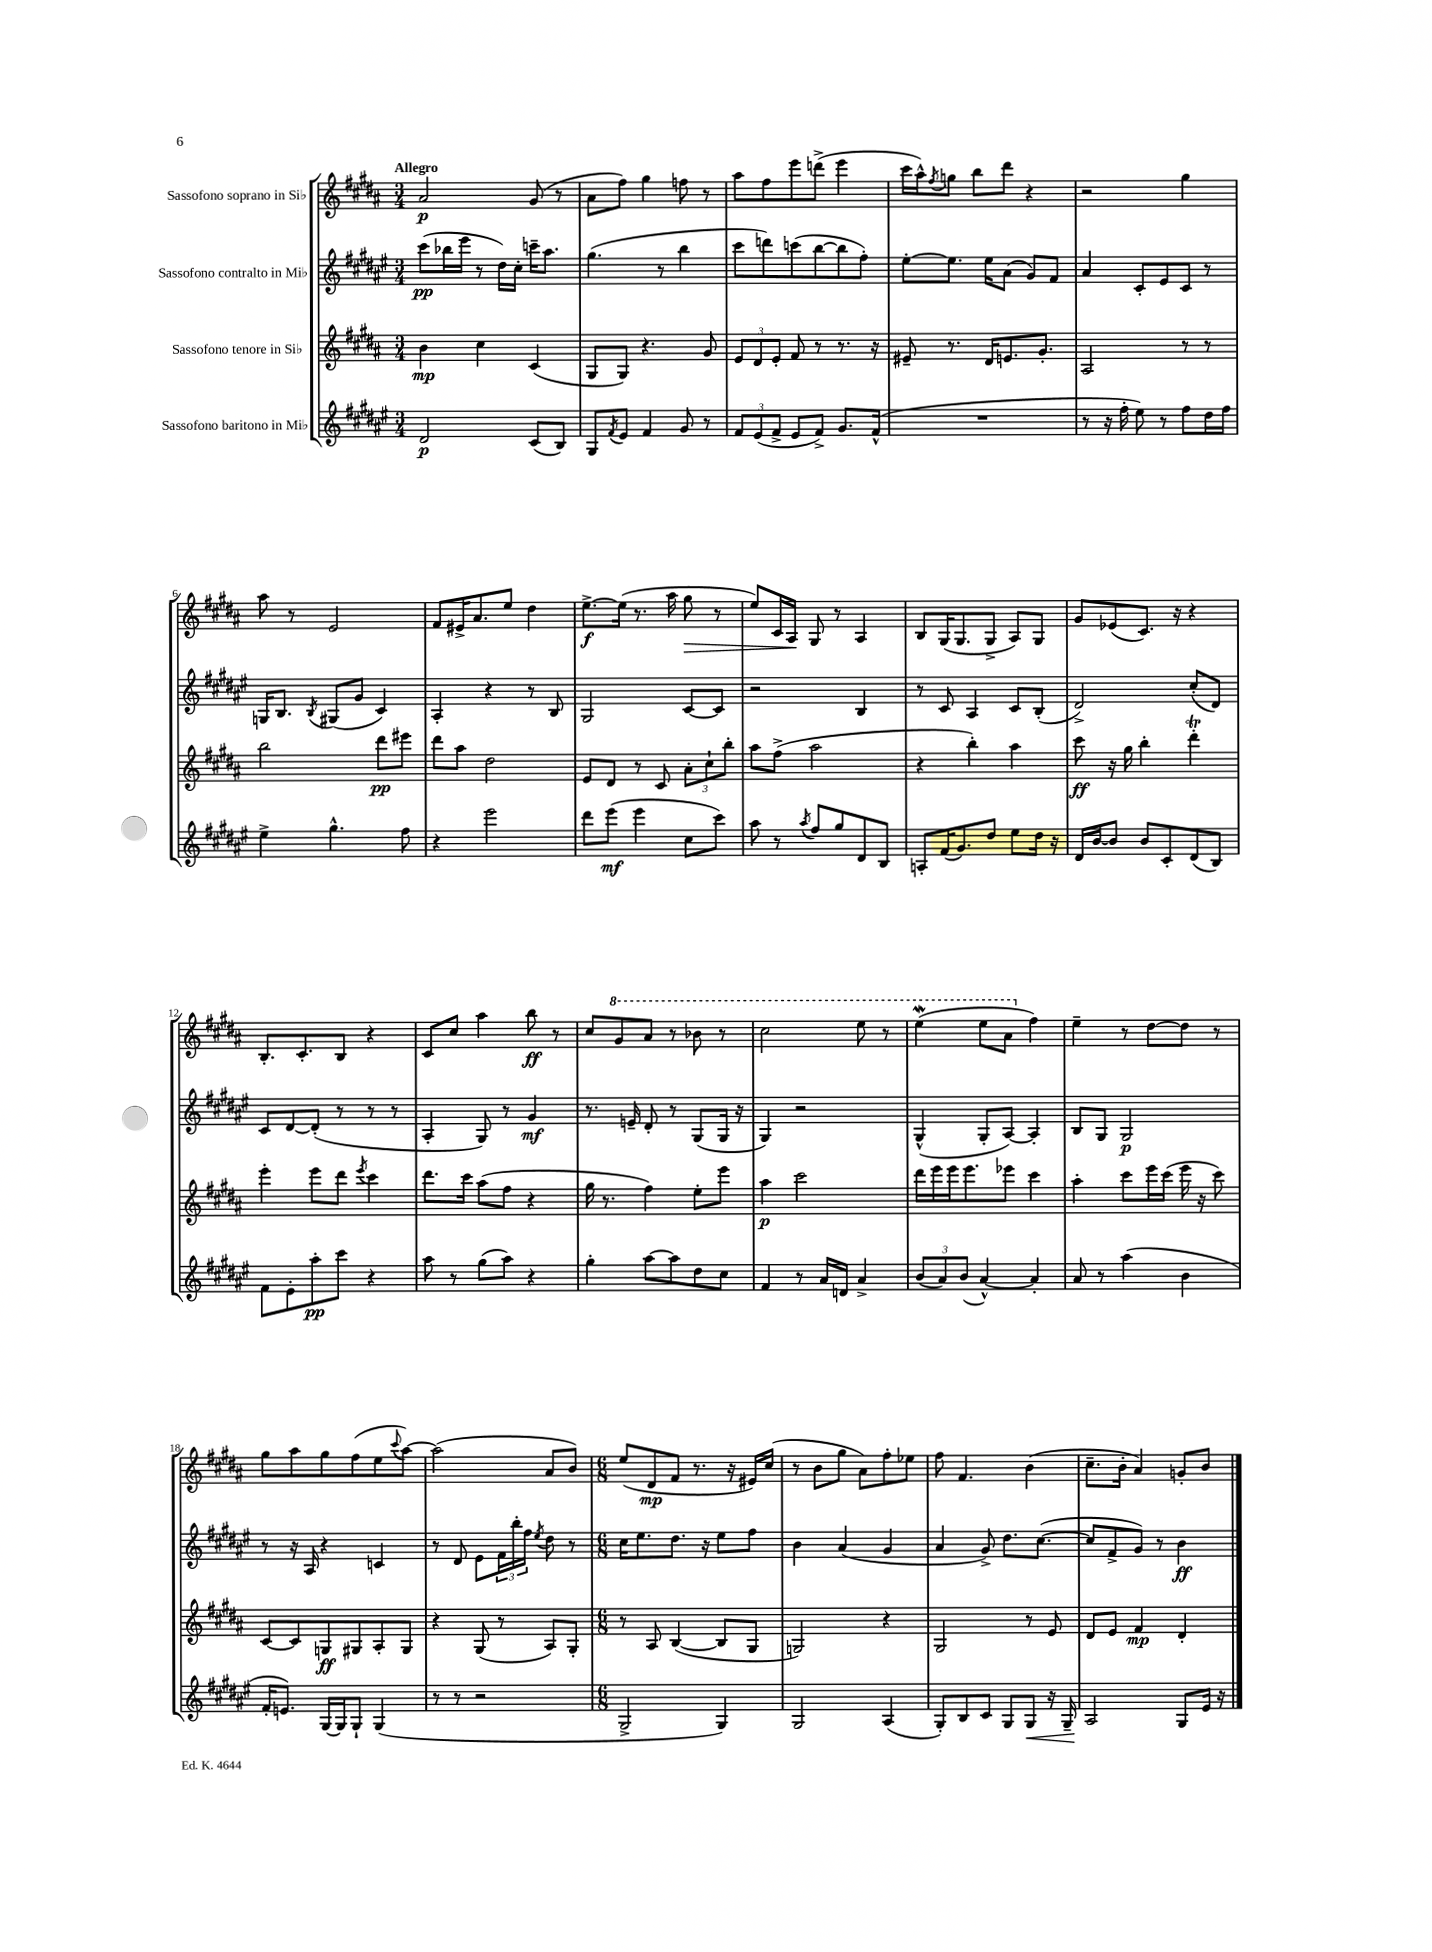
<<
\new StaffGroup <<
\new Staff = "s0" \with { instrumentName = "Sassofono soprano in Sib" } {
    \clef treble \key b \major \numericTimeSignature \time 3/4 \tempo "Allegro"
    ais'2\p gis'8( r8 |
    ais'8 fis''8) gis''4 f''8 r8 |
    ais''8 fis''8 e'''8 d'''8->( e'''4 |
    cis'''16 ais''16-^) \acciaccatura { fis''8 } g''8 b''8 dis'''8 r4 |
    r2 gis''4 |
    ais''8 r8 e'2 |
    fis'8 eis'16-> ais'8. e''8 dis''4 |
    e''8.~->\f e''16( r8. ais''16 gis''8\> r8 |
    e''8) cis'16 ais16\! gis8 r8 ais4 |
    b8 gis16( gis8. gis8-> ais8) gis8 |
    gis'8 ees'8( cis'8.) r16 r4 |
    b8.-. cis'8.-. b8 r4 |
    cis'8 cis''8 ais''4 b''8\ff r8 |
    cis''8 \ottava #1 gis''8 ais''8 r8 bes''8 r8 |
    cis'''2 e'''8 r8 |
    e'''4\mordent( e'''8 ais''8 \ottava #0 fis''4) |
    e''4-- r8 dis''8~ dis''8 r8 |
    gis''8 ais''8 gis''8 fis''8( e''8 \appoggiatura { cis'''8 } ais''8~) |
    ais''2( ais'8 b'8) |
    \numericTimeSignature \time 6/8 e''8( dis'8\mp fis'8 r8. r16 eis'16) cis''16( |
    r8 b'8 gis''8 ais'8) fis''8-. ees''8 |
    fis''8 fis'4. b'4( |
    cis''8.-- b'16-. ais'4) g'8-. b'8 \bar "|." |
}
\new Staff = "s1" \with { instrumentName = "Sassofono contralto in Mib" } {
    \clef treble \key fis \major \numericTimeSignature \time 3/4
    cis'''8\pp( bes''16 eis'''16 r8 dis''16) cis''16-. c'''16-- ais''8. |
    gis''4.( r8 b''4 |
    cis'''8 d'''8) c'''8( b''8~ b''8 fis''8-.) |
    eis''8~-. eis''8. eis''16 ais'8( gis'8) fis'8 |
    ais'4 cis'8-. eis'8 cis'8 r8 |
    g16 b8. \acciaccatura { b8 } gis8( gis'8 cis'4) |
    ais4-. r4 r8 b8 |
    gis2 cis'8~ cis'8 |
    r2 b4 |
    r8 cis'8 ais4 cis'8 b8-.( |
    dis'2->) cis''8-.( dis'8) |
    cis'8 dis'8~ dis'8-.( r8 r8 r8 |
    ais4-. gis8) r8 gis'4\mf |
    r8. e'16-- dis'8-. r8 gis8( gis16 r16 |
    gis4) r2 |
    gis4-^( gis8-. ais8~) ais4-. |
    b8 gis8 gis2\p |
    r8 r16 ais16 r4 c'4 |
    r8 dis'8 eis'8 \tuplet 3/2 { fis'16 b''16-. fis''16 } \acciaccatura { eis''8 } dis''8 r8 |
    \numericTimeSignature \time 6/8 cis''16 eis''8. dis''8. r16 eis''8 fis''8 |
    b'4 ais'4( gis'4 |
    ais'4 gis'8->) dis''8. cis''8.~( |
    cis''8 fis'8-> gis'8) r8 b'4\ff \bar "|." |
}
\new Staff = "s2" \with { instrumentName = "Sassofono tenore in Sib" } {
    \clef treble \key b \major \numericTimeSignature \time 3/4
    b'4\mp cis''4 cis'4( |
    gis8 gis8) r4. gis'8 |
    \tuplet 3/2 { e'8 dis'8 e'8-. } fis'8 r8 r8. r16 |
    eis'8-- r8. dis'16 e'8. gis'8.-. |
    ais2 r8 r8 |
    b''2 dis'''8\pp eis'''8 |
    dis'''8 ais''8 dis''2 |
    e'8 dis'8 r8 cis'8 \tuplet 3/2 { ais'8-. cis''8-! b''8-. } |
    ais''8 fis''8->( ais''2 |
    r4 b''4-.) ais''4 |
    cis'''8\ff r16 gis''16 b''4-. dis'''4-.\trill |
    e'''4-. e'''8 dis'''8 \acciaccatura { e'''8 } cis'''4 |
    dis'''8. cis'''16 ais''8( fis''8 r4 |
    gis''16 r8. fis''4) e''8-. e'''8 |
    ais''4\p cis'''2 |
    dis'''16 e'''16 e'''16 e'''8. ees'''8 cis'''4 |
    ais''4-. cis'''8 e'''16 cis'''16( e'''16 r16 cis'''8) |
    cis'8~ cis'8 g8\ff gis8 ais8-. gis8 |
    r4 gis8( r8 ais8) gis8-. |
    \numericTimeSignature \time 6/8 r8 ais8 b4~( b8 gis8 |
    g2) r4 |
    gis2 r8 e'8 |
    dis'8 e'8 fis'4\mp dis'4-. \bar "|." |
}
\new Staff = "s3" \with { instrumentName = "Sassofono baritono in Mib" } {
    \clef treble \key fis \major \numericTimeSignature \time 3/4
    dis'2\p cis'8( b8) |
    gis8 \acciaccatura { fis'8 } eis'8 fis'4 gis'8 r8 |
    \tuplet 3/2 { fis'8 eis'8( fis'8-> } eis'8 fis'8->) gis'8. fis'16-^( |
    R2. |
    r8 r16 fis''16-. eis''8) r8 fis''8 dis''16 fis''16 |
    eis''4-> gis''4.-^ fis''8 |
    r4 eis'''2 |
    dis'''8 eis'''8\mf( eis'''4 cis''8 cis'''8) |
    ais''8 r8 \acciaccatura { ais''8 } fis''8 gis''8 dis'8 b8 |
    a8-. fis'16( gis'8.) dis''8 eis''8 dis''16 r16 |
    dis'16 b'16~ b'8 b'8 cis'8-. dis'8( b8) |
    fis'8 eis'8-. ais''8-.\pp cis'''8 r4 |
    ais''8 r8 gis''8( ais''8) r4 |
    gis''4-. ais''8~ ais''8 dis''8 cis''8 |
    fis'4 r8 ais'16 d'16 ais'4-> |
    \tuplet 3/2 { b'8( ais'8) b'8( } ais'4~-^) ais'4-. |
    ais'8 r8 ais''4( b'4 |
    fis'16-. e'8.) gis16~ gis16 gis8-! gis4( |
    r8 r8 r2 |
    \numericTimeSignature \time 6/8 gis2-> gis4) |
    gis2 ais4( |
    gis8-.) b8 cis'8 gis8 gis8\< r16 gis16-- |
    ais2\! gis8 eis'16 r16 \bar "|." |
}
>>
>>
